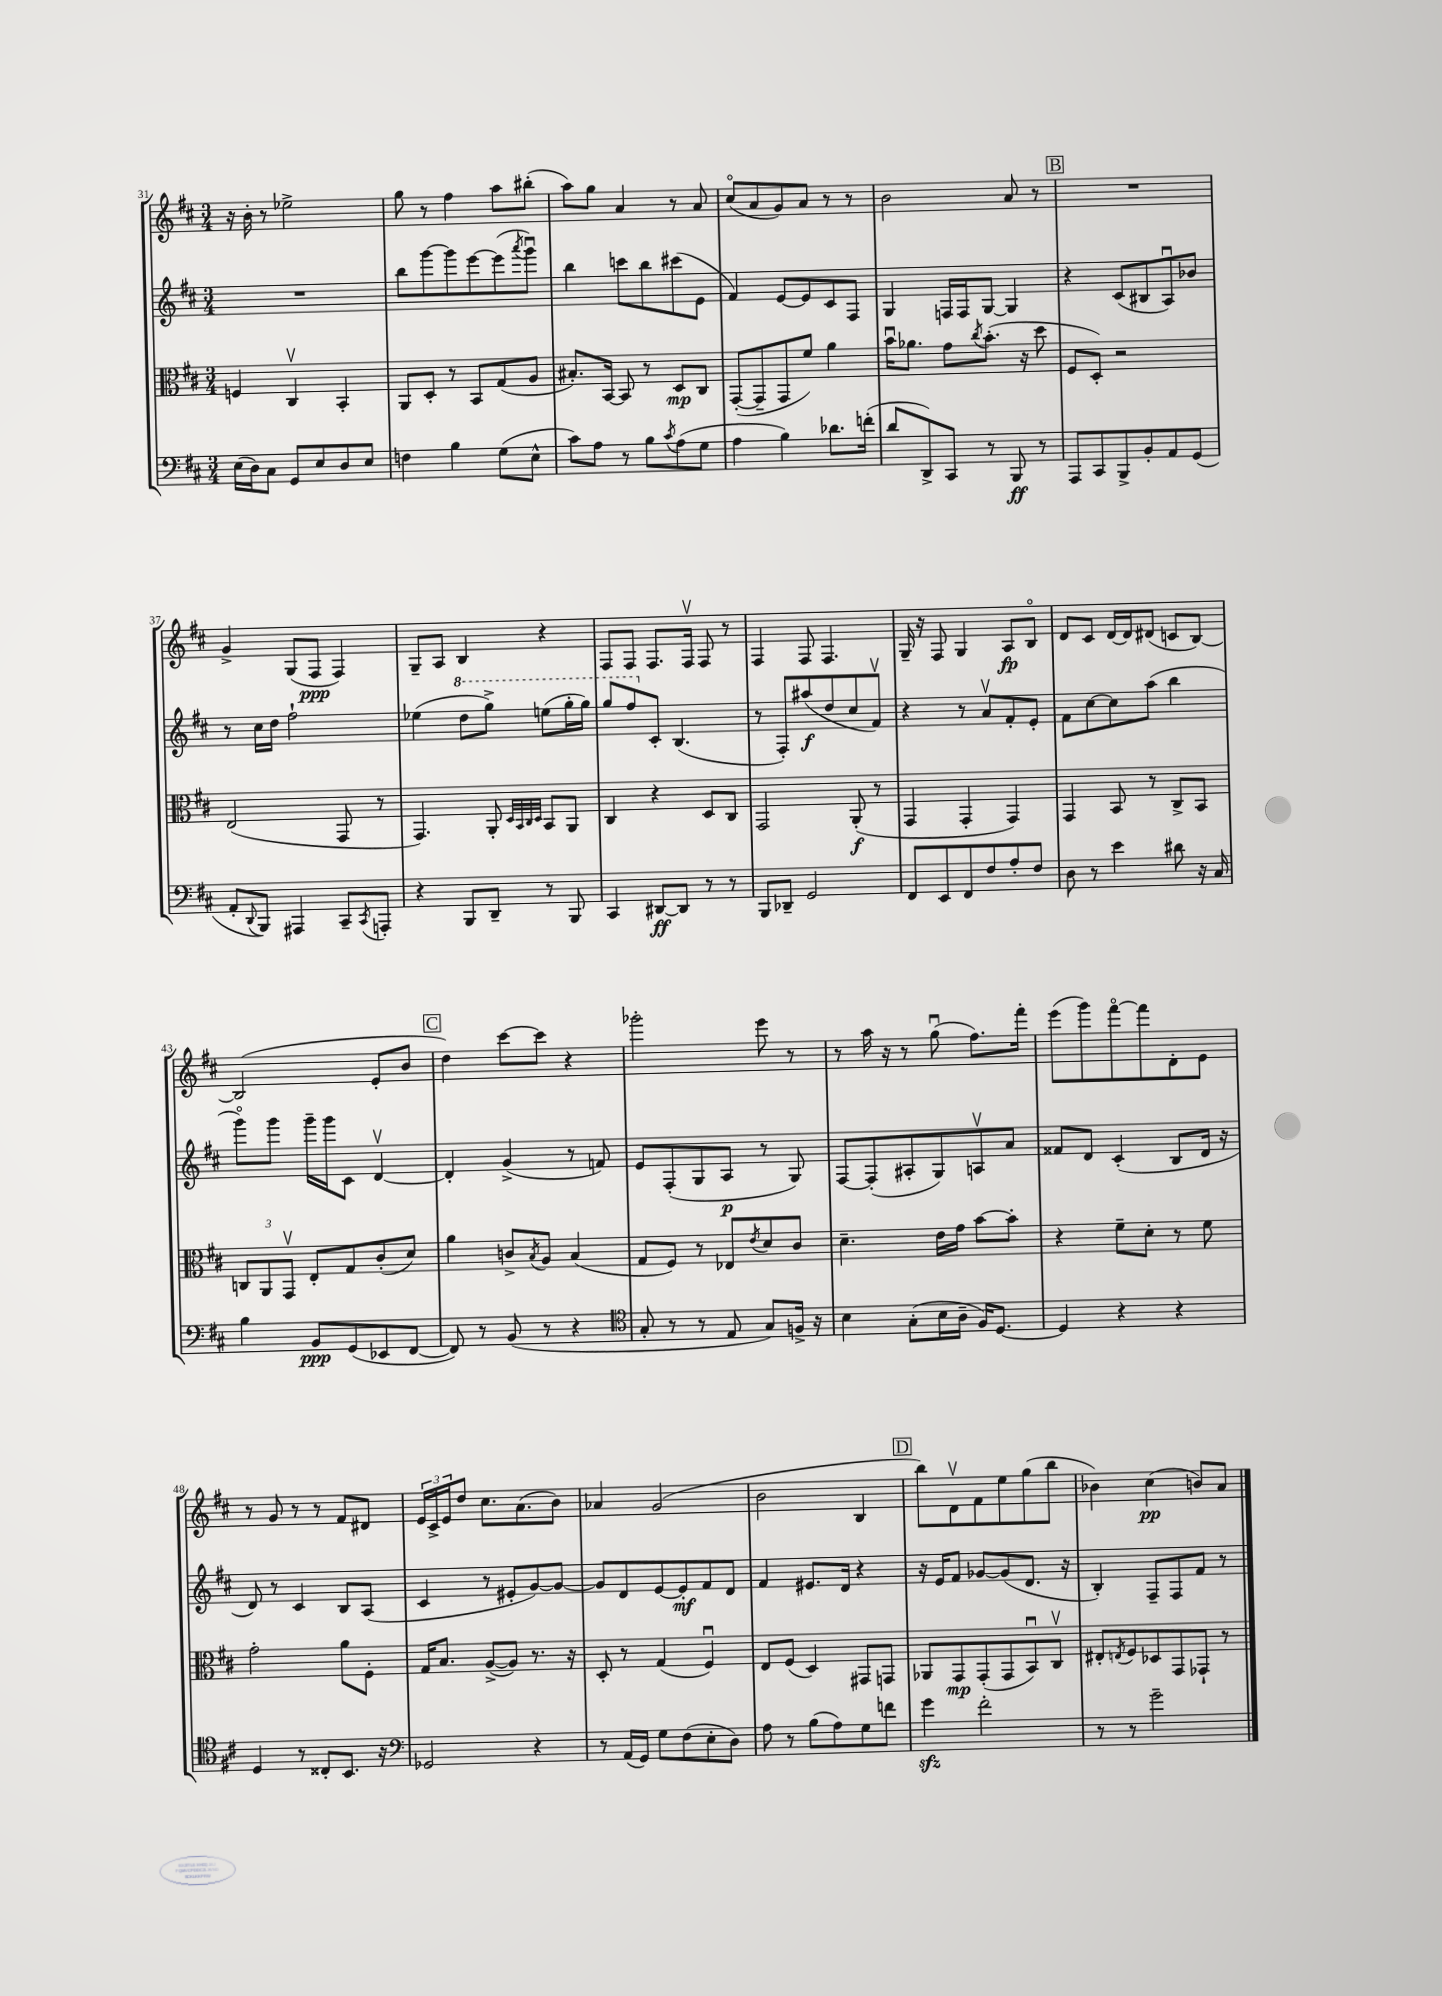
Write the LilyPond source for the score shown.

<<
\new StaffGroup <<
\new Staff = "s0" {
    \clef treble \key d \major \numericTimeSignature \time 3/4
    r16 b'16-. r8 ees''2-> |
    g''8 r8 fis''4 a''8 bis''8-.( |
    a''8) g''8 a'4 r8 a'8 |
    cis''8\flageolet( a'8 g'8) a'8 r8 r8 |
    b'2 a'8 r8 |
    \mark \markup { \box "B" } R2. |
    g'4-> g8( fis8\ppp fis4) |
    g8-- a8 b4 r4 |
    fis8 fis8 fis8. fis16\upbow fis8 r8 |
    fis4 fis8 fis4. |
    g16-- r16 fis8 g4 a8\fp b8\flageolet |
    d'8 cis'8 d'16~ d'16 dis'8( c'8 b8~) |
    b2( e'8-. b'8 |
    \mark \markup { \box "C" } d''4) cis'''8~ cis'''8 r4 |
    ges'''2-. e'''8 r8 |
    r8 a''16 r16 r8 g''8\downbow( fis''8.) fis'''16-. |
    e'''8( g'''8) fis'''8~\flageolet fis'''8 d'8-. e'8 |
    r8 g'8 r8 r8 fis'8 dis'8 |
    \tuplet 3/2 { e'16 cis'16-> e'16 } d''8 cis''8. a'8.( b'8) |
    aes'4 g'2( |
    b'2 b4 |
    \mark \markup { \box "D" } b''8) d'8\upbow fis'8 e''8 g''8( b''8 |
    bes'4) cis''4\pp( b'8) a'8 \bar "|." |
}
\new Staff = "s1" {
    \clef treble \key d \major \numericTimeSignature \time 3/4
    R2. |
    b''8 g'''8~ g'''8 e'''8~ e'''8( \acciaccatura { a'''8 } g'''8\downbow) |
    b''4 c'''8 b''8 cis'''8( e'8 |
    fis'4) e'8~ e'8 cis'8 fis8 |
    g4 f16 f16 g8~ g4 |
    \mark \markup { \box "B" } r4 cis'8( bis8 a8\downbow) bes'8 |
    r8 cis''16 d''16 fis''2-! |
    ees''4( \ottava #1 d'''8 g'''8->) e'''!8( g'''16-. g'''16) |
    g'''8 fis'''8 \ottava #0 cis'8-. b4.( |
    r8 fis8-.) ais''8\f( d''8 cis''8 fis'8\upbow) |
    r4 r8 a'8\upbow fis'8-. e'8-. |
    fis'8 cis''8~ cis''8 a''8( b''4 |
    g'''8\flageolet) g'''8 g'''16-- g'''16 cis'8 d'4~\upbow |
    \mark \markup { \box "C" } d'4-. g'4->( r8 f'8) |
    e'8 fis8-.( g8 a8\p r8 g8) |
    fis8~ fis8-.( ais8-. g8) a8\upbow a'8 |
    fisis'8 d'8 cis'4-.( b8 d'16 r16 |
    d'8) r8 cis'4 b8 a8( |
    cis'4 r8 eis'8-. g'8~) g'8~ |
    g'8 d'8 e'8~ e'8-.\mf fis'8 d'8 |
    fis'4 eis'8. d'16 r4 |
    \mark \markup { \box "D" } r16 e'16 fis'8 ges'8~ ges'8( d'8. r16 |
    b4-.) fis8-- fis8 fis'8 r8 \bar "|." |
}
\new Staff = "s2" {
    \clef alto \key d \major \numericTimeSignature \time 3/4
    f4 cis4\upbow b,4-. |
    a,8 d8-. r8 b,8 g8( a8 |
    bis8.-.) b,16~ b,8 r8 d8\mp cis8 |
    g,8~-.( g,8-- g,8 fis'8) a'4 |
    b'16\downbow aes'8. g'8 \acciaccatura { cis''8 } b'8.-.( r16 d''8 |
    \mark \markup { \box "B" } fis8 d8-.) r2 |
    e2( g,8 r8 |
    g,4.) a,8-. \grace { d32 b,32 cis32 d32 } b,8 a,8 |
    cis4 r4 d8 cis8 |
    g,2 a,8-.\f( r8 |
    g,4 g,4-. g,4) |
    g,4 b,8 r8 cis8-> b,8 |
    \tuplet 3/2 { c8 a,8 g,8\upbow } e8-. g8 cis'8-.( d'8) |
    \mark \markup { \box "C" } a'4 c'8-> \acciaccatura { b8 } a8 b4( |
    g8 fis8) r8 ees8 \acciaccatura { e'8 } d'8 cis'8 |
    d'4.-- e'16 g'16 b'8~ b'8-. |
    r4 fis'8-- d'8-. r8 fis'8 |
    g'2-. a'8 fis8-. |
    g16 b8. a8~->( a8) r8. r16 |
    d8-. r8 g4( fis4\downbow) |
    e8 fis8( d4) gis,8 g,8 |
    \mark \markup { \box "D" } aes,8 g,8\mp g,8-.( g,8 b,8\downbow) cis8\upbow |
    eis8-. \acciaccatura { e8 } fis8 des8 g,8 ges,8-! r8 \bar "|." |
}
\new Staff = "s3" {
    \clef bass \key d \major \numericTimeSignature \time 3/4
    e16( d16) cis8 g,8 e8 d8 e8 |
    f4 b4 g8( e8-^ |
    cis'8) a8 r8 b8 \acciaccatura { cis'8 } a8( g8 |
    a4 b4) des'8. f'16-.( |
    d'8 d,8->) cis,8 r8 b,,8\ff r8 |
    \mark \markup { \box "B" } a,,8 cis,8 b,,8-> b,8-. a,8 g,8( |
    a,8-. \appoggiatura { d,8 } b,,8) ais,,4 cis,8-- \acciaccatura { cis,8 } a,,8-. |
    r4 b,,8 d,8-- r8 b,,8 |
    cis,4 dis,8~\ff dis,8 r8 r8 |
    b,,8 des,8-- g,2 |
    fis,8 e,8 fis,8 fis8 a8-. fis8 |
    d8 r8 e'4 dis'8 r16 cis16 |
    b4 b,8\ppp g,8( ees,8 fis,8~ |
    \mark \markup { \box "C" } fis,8) r8 b,8( r8 r4 |
    \clef tenor g8-. r8 r8 e8 g8) f16-> r16 |
    b4 g8-.( b16 a16-- fis16) d8.~ |
    d4 r4 r4 |
    d4 r8 cisis8-. b,8. r16 |
    \clef bass ges,2 r4 |
    r8 a,16( g,16) g8 fis8( e8-. d8) |
    a8 r8 b8( a8) g8 f'8 |
    \mark \markup { \box "D" } g'4\sfz fis'2-. |
    r8 r8 g'2-- \bar "|." |
}
>>
>>
\layout { \context { \Score currentBarNumber = #31 } }
